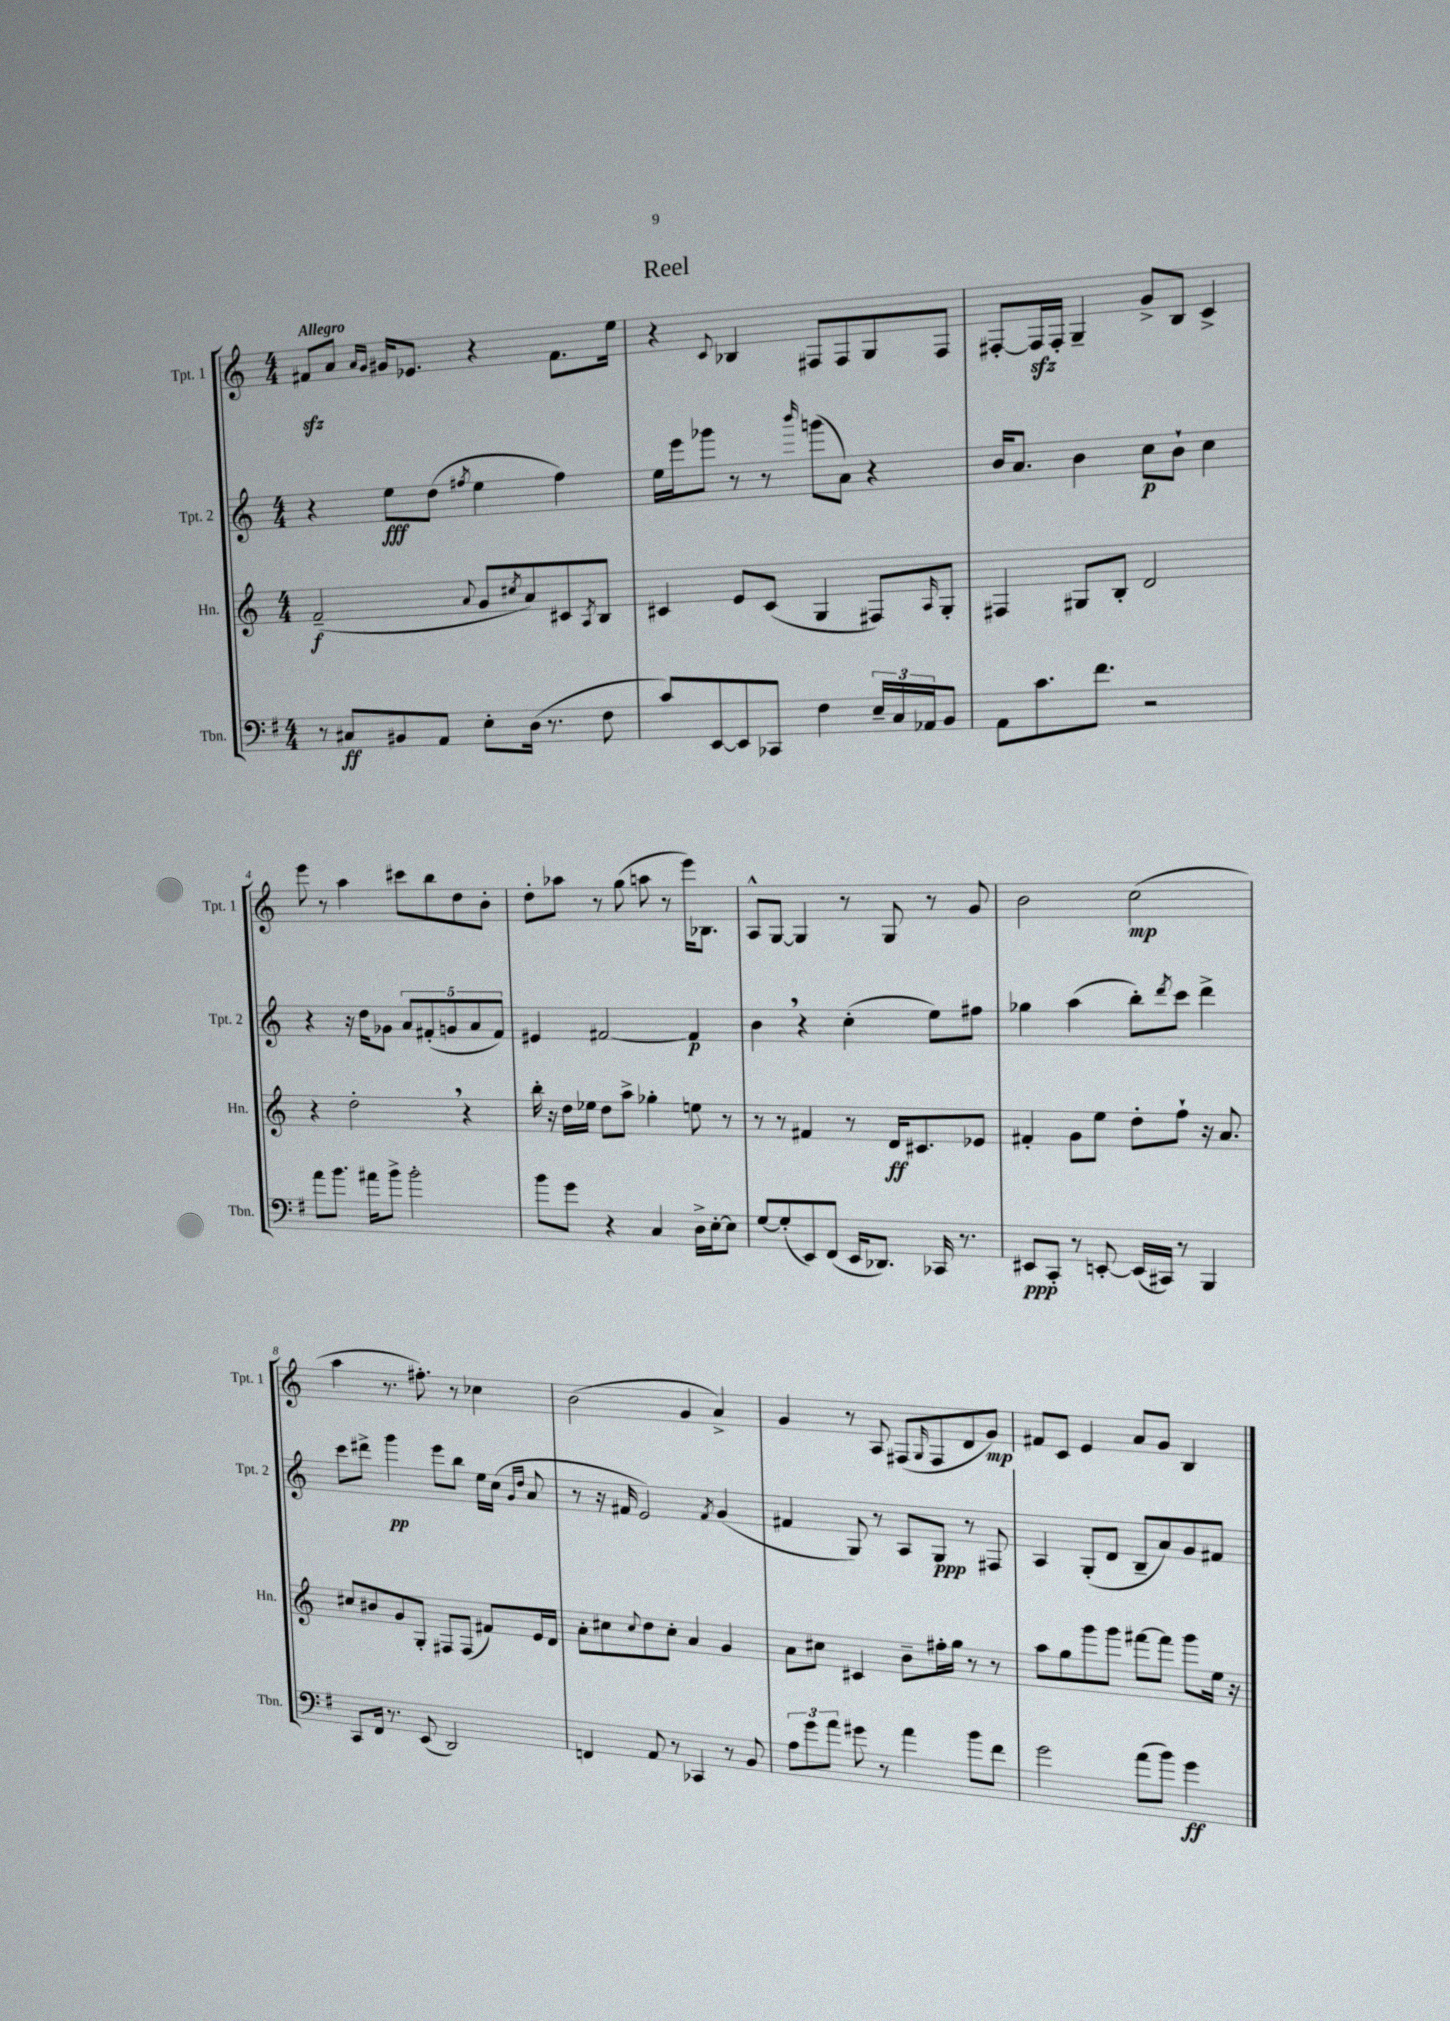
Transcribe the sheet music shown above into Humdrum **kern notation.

**kern	**kern	**kern	**kern
*staff4	*staff3	*staff2	*staff1
*clefF4	*clefG2	*clefG2	*clefG2
*k[f#]	*k[]	*k[]	*k[]
*M4/4	*M4/4	*M4/4	*M4/4
8r	(2f~	4r	8f#
8C#	.	.	8a
.	.	.	16qqa
.	.	.	16qqg
8BB#	.	8ee	16g#
.	.	.	8.e-
8AA	.	(8dd	.
.	8qqa	8qff#	.
8E'	8g	4ee	4r
.	8qcc#	.	.
(16D	8a)	.	.
8.r	.	.	.
.	8c#	4ff#)	8.f#
.	8qA	.	.
8F#	8B	.	.
.	.	.	16ee
=	=	=	=
8c)	4c#	16ee	4r
.	.	16eee	.
[8EE	.	8ggg-	.
.	.	.	8qqc
8EE]	8e	8r	4B-
8CC-	(8c#	8r	.
.	.	16qqbbb	.
4F#	4G	(8ggg	8F#
.	.	8a)	8F#
24E~	8F#)	4r	8G
24C	.	.	.
24AA-	.	.	.
.	16qqA	.	.
8BB	8G'	.	8F#
=	=	=	=
8AA	4F#	16b	[8F#'
.	.	8.a	.
8.c	.	.	16F#]
.	.	.	16F#'
.	8G#	4b	4G~
8.f#	.	.	.
.	8B'	.	.
2r	2d	8cc	8g^
.	.	8b`	8B
.	.	4cc	4c^
=	=	=	=
8a	4r	4r	8eee
8.b	.	.	8r
.	2dd'	16r	4aa
16a#	.	16dd	.
8b^	.	8g-	.
2b'	.	10a	8ccc#
.	.	(10f#'	.
.	.	.	8bb
.	.	10g	.
.	4r	.	8dd
.	.	10a	.
.	.	.	8b'
.	.	10f#)	.
=	=	=	=
8b	16bb'	4e#	8dd'
.	16r	.	.
8g	16dd	.	8aa-
.	16ee-	.	.
4r	8dd	[2f#	8r
.	8aa^	.	(8gg
4C	4gg-'	.	8aa
.	.	.	8r
16D^	8ee	4f#]	16eee)
[16E'	.	.	8.B-
8E]	8r	.	.
=	=	=	=
[8G	8r	4b	8A^^
(8G']	8r	.	[8G
8EE)	4f#	4r	4G]
(8FF#	.	.	.
16EE	8r	(4cc'	8r
8.DD-)	.	.	.
.	16d	.	8G
.	8.c#	.	.
16CC-	.	8ee)	8r
8.r	.	.	.
.	8e-	8ff#	8g
=	=	=	=
8EE#	4f#'	4gg-	2b
8CC'	.	.	.
8r	8g	(4aa	.
[8EE'	8ee	.	.
(16EE]	8dd'	8bb')	(2cc
16CC#)	.	.	.
.	.	8qddd	.
8r	8ff`	8ccc	.
4BBB	16r	4ddd^	.
.	8.a	.	.
=	=	=	=
8CC	8cc#	8ccc	4aa
16FF#	8b#	8ddd#^	.
8.r	.	.	.
.	8g	4ggg	8.r
(8EE	8G'	.	.
.	.	.	8.ff#')
2DD)	8F#	8eee	.
.	(8F#	8bb	8r
.	8f#)	16ee	4cc-
.	.	(16cc	.
.	.	16qqg	.
.	.	16qqdd	.
.	16e	8a	.
.	16d	.	.
=	=	=	=
4FF	8a'	8r	(2b
.	8cc#	16r	.
.	.	16f#	.
.	8qqcc#	.	.
8AA	8dd	2e)	.
8r	8cc#'	.	.
4CC-	4a	.	4g
.	.	8qf#	.
8r	4g	(4g	4a^)
8BB	.	.	.
=	=	=	=
12A	8a	4f#	4g
12g	.	.	.
.	8cc#	.	.
12a	.	.	.
8g#	4c#	8G)	8r
8r	.	8r	8A
4a	8b~	8A	(8F#
.	.	.	16qqG
.	16ff#'	8G	8F#
.	16gg	.	.
8b	8r	8r	8d
8f#	8r	8F#	8g)
=	=	=	=
2g	8aa	4A	8f#
.	8gg	.	8c
.	8ggg	(8G'	4e
.	8ggg	8d	.
(8a	[8fff#	8B~	8a
8b)	8fff#]	8a)	8g
4g	8ggg	8g	4B
.	16ee	8f#	.
.	16r	.	.
==	==	==	==
*-	*-	*-	*-
